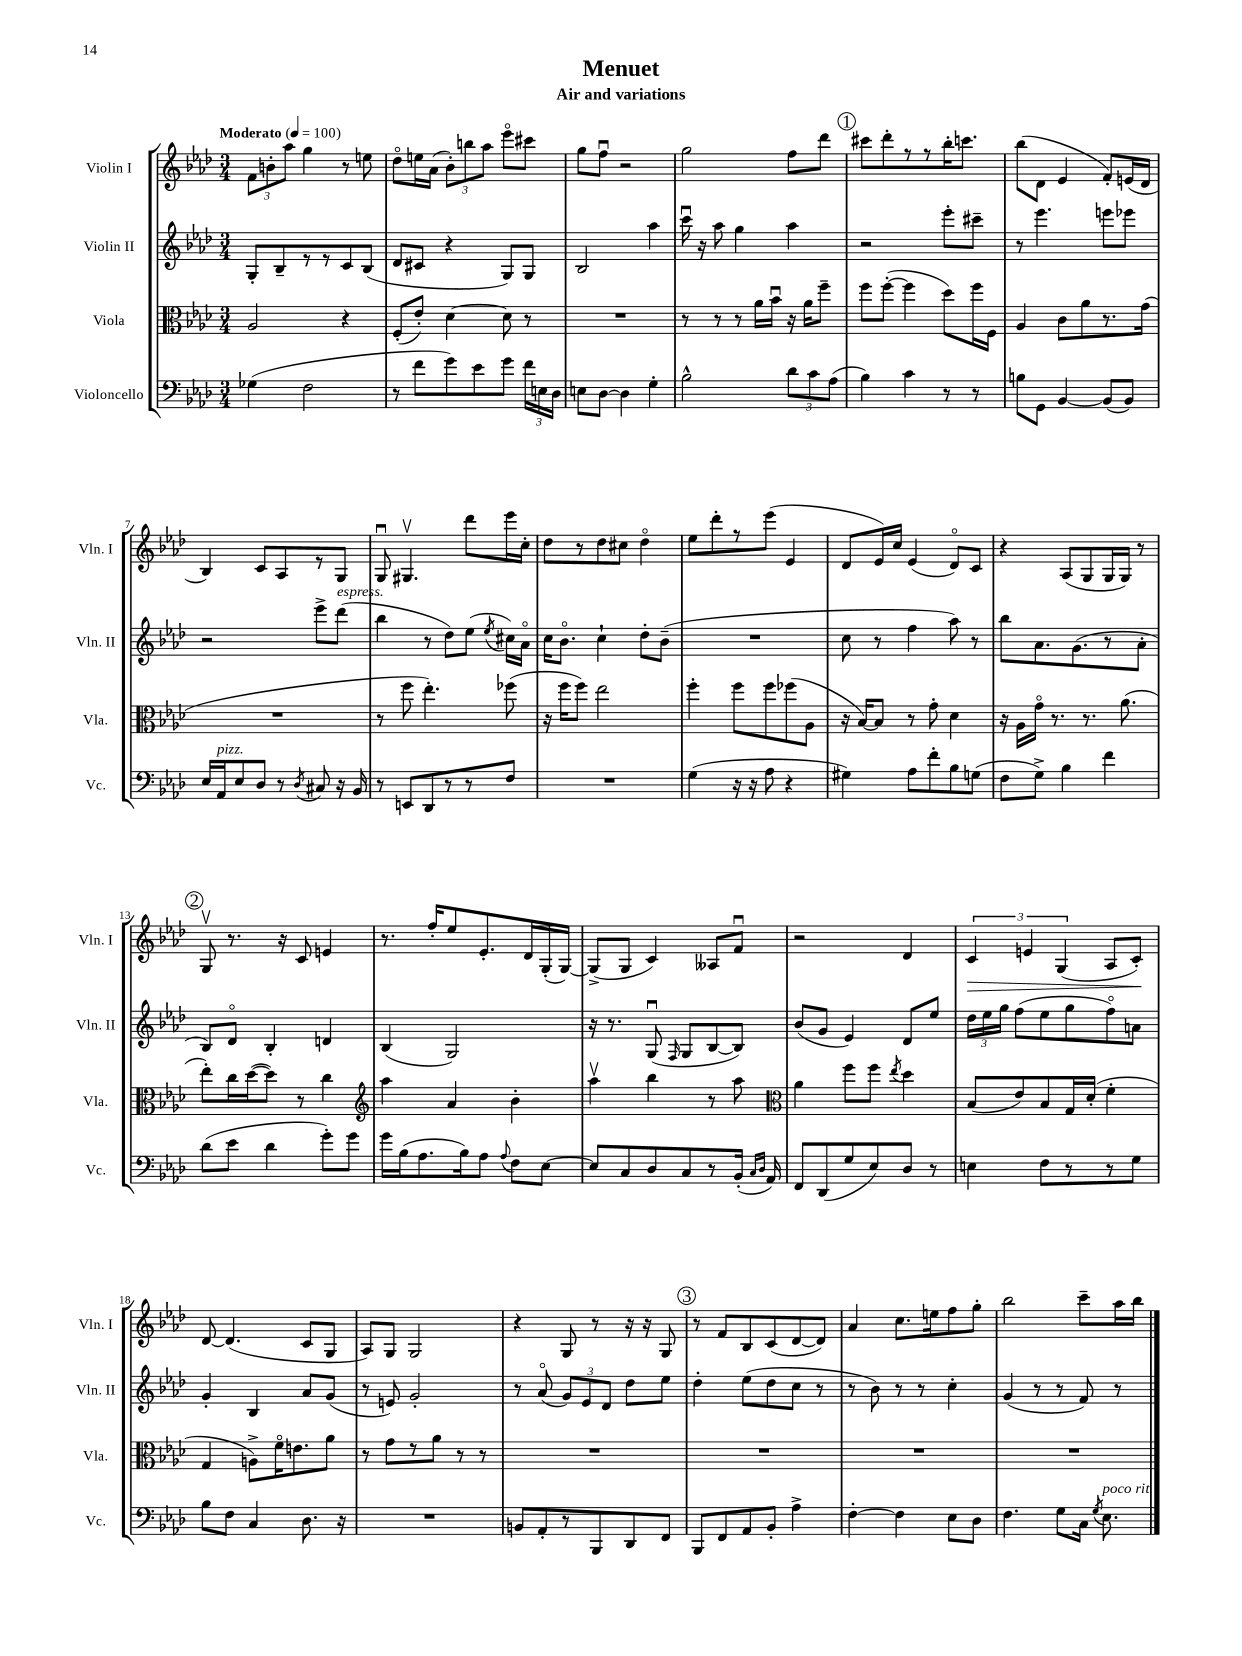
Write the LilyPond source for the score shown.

\header { title = "Menuet" subtitle = "Air and variations" }
<<
\new StaffGroup <<
\new Staff = "s0" \with { instrumentName = "Violin I" shortInstrumentName = "Vln. I" } {
    \clef treble \key aes \major \numericTimeSignature \time 3/4 \tempo "Moderato" 4 = 100
    \autoBeamOff \tuplet 3/2 { f'8[ b'8-. aes''8] } g''4 r8 e''8 |
    des''8[\flageolet e''16 aes'16]( \tuplet 3/2 { bes'8[-.) b''8 aes''8] } ees'''8[\flageolet cis'''8] |
    g''8[ f''8]\downbow r2 |
    g''2 f''8[ des'''8] |
    \mark \markup { \circle "1" } cis'''8[ des'''8-. r8 r8 bes''16-. c'''8.] |
    bes''8[( des'8] ees'4 f'8[-.) e'16( des'16] |
    bes4) c'8[ aes8 r8 g8] |
    g8\downbow gis4.\upbow des'''8[ ees'''16 c''16]-. |
    des''8[ r8 des''8 cis''8] des''4\flageolet |
    ees''8[ des'''8-. r8 ees'''8]( ees'4 |
    des'8[ ees'16) c''16] ees'4( des'8[\flageolet) c'8] |
    r4 aes8[( g8 g16 g16]) r8 |
    \mark \markup { \circle "2" } g8\upbow r8. r16 c'8 e'4 |
    r8. f''16[-. ees''8 ees'8.-. des'16 g16-.( g16]~) |
    g8[->( g8] c'4) aeses8[ f'8]\downbow |
    r2 des'4 |
    \tuplet 3/2 { c'4\> e'4 g4( } aes8[ c'8]-.\!) |
    des'8~ des'4.( c'8[ g8] |
    aes8[) g8] g2 |
    r4 g8 r8 r16 r16 g8 |
    \mark \markup { \circle "3" } r8 f'8[ bes8 c'8( des'8~ des'8]) |
    aes'4 c''8.[ e''16 f''8 g''8]-. |
    bes''2 c'''8[-- aes''16 bes''16] \bar "|." |
}
\new Staff = "s1" \with { instrumentName = "Violin II" shortInstrumentName = "Vln. II" } {
    \clef treble \key aes \major \numericTimeSignature \time 3/4
    \autoBeamOff g8[-. bes8-- r8 r8 c'8 bes8]( |
    des'8[ cis'8] r4 g8[) g8] |
    bes2 aes''4 |
    c'''16\downbow r16 aes''8 g''4 aes''4 |
    \mark \markup { \circle "1" } r2 ees'''8[-. cis'''8]-- |
    r8 ees'''4. e'''8[ ees'''8] |
    r2 ees'''8[-> des'''8]^\markup { \italic "espress." }( |
    bes''4 r8 des''8[) ees''8]( \acciaccatura { ees''8 } cis''16[) aes'16]\flageolet |
    c''16[ bes'8.]\flageolet c''4-! des''8[-. bes'8]--( |
    R2. |
    c''8 r8 f''4 aes''8) r8 |
    bes''8[ aes'8. g'8.( r8 aes'8]-. |
    \mark \markup { \circle "2" } bes8[) des'8]\flageolet bes4-. d'4 |
    bes4( g2) |
    r16 r8. g8\downbow( \grace { f16 } g8[ bes8~ bes8]) |
    bes'8[( g'8] ees'4) des'8[ ees''8] |
    \tuplet 3/2 { des''16[ ees''16 g''16] } f''8[( ees''8 g''8 f''8\flageolet) a'8] |
    g'4-. bes4 aes'8[ g'8]( |
    r8 e'8) g'2-. |
    r8 aes'8\flageolet( \tuplet 3/2 { g'8[) ees'8 des'8] } des''8[ ees''8] |
    \mark \markup { \circle "3" } des''4-. ees''8[( des''8 c''8] r8 |
    r8 bes'8) r8 r8 c''4-. |
    g'4( r8 r8 f'8) r8 \bar "|." |
}
\new Staff = "s2" \with { instrumentName = "Viola" shortInstrumentName = "Vla." } {
    \clef alto \key aes \major \numericTimeSignature \time 3/4
    \autoBeamOff aes2 r4 |
    f8[-.( ees'8]-.) des'4~ des'8 r8 |
    R2. |
    r8 r8 r8 aes'16[ bes'16]\downbow r16 aes'16[ f''8]-- |
    \mark \markup { \circle "1" } f''8[ f''8]~-.( f''4 des''8[) f''16 f16] |
    aes4 c'8[ aes'8 r8. g'16]( |
    R2. |
    r8 f''8 ees''4.-.) fes''8( |
    r16 f''16[ f''8]) ees''2 |
    f''4-. f''8[ f''8 fes''8( aes8] |
    r16 bes16[~) bes8] r8 g'8-. des'4 |
    r16 aes16[ g'16]\flageolet r8. r8. aes'8.( |
    \mark \markup { \circle "2" } ees''8[-.) c''16 des''16~( des''8]) r8 c''4 |
    \clef treble aes''4 aes'4 bes'4-. |
    aes''4\upbow bes''4 r8 aes''8 |
    \clef alto aes'4 f''8[ f''8] \acciaccatura { ees''8 } des''4 |
    bes8[( ees'8) bes8 g16 des'16]-.( f'4-. |
    g4 a8[->) f'16\flageolet e'8. aes'8] |
    r8 g'8[ r8 aes'8] r8 r8 |
    R2. |
    \mark \markup { \circle "3" } R2. |
    R2. |
    R2. \bar "|." |
}
\new Staff = "s3" \with { instrumentName = "Violoncello" shortInstrumentName = "Vc." } {
    \clef bass \key aes \major \numericTimeSignature \time 3/4
    \autoBeamOff ges4( f2 |
    r8 f'8[ g'8) ees'8 g'8] \tuplet 3/2 { f'16[ e16 des16] } |
    e8[ des8]~ des4 g4-. |
    bes2-^ \tuplet 3/2 { des'8[ c'8 aes8]( } |
    \mark \markup { \circle "1" } bes4) c'4 r8 r8 |
    b8[ g,8] bes,4~ bes,8[( bes,8]) |
    ees16[ aes,16^\markup { \italic "pizz." } ees8 des8] r8 \acciaccatura { des8 } cis8 r16 bes,16 |
    r8 e,8[ des,8 r8 r8 f8] |
    R2. |
    g4( r16 r16 aes8 r4 |
    gis4) aes8[ f'8-. bes8 g8]( |
    f8[ g8]->) bes4 f'4 |
    \mark \markup { \circle "2" } des'8[( ees'8] des'4 g'8[-.) g'8] |
    g'16[ bes16( aes8. bes16) aes8] \appoggiatura { aes8 } f8[ ees8]~ |
    ees8[ c8 des8 c8 r8 bes,16]-.( \grace { c16[ des16] } aes,16) |
    f,8[ des,8( g8 ees8) des8] r8 |
    e4 f8[ r8 r8 g8] |
    bes8[ f8] c4 des8. r16 |
    R2. |
    b,8[ aes,8-. r8 bes,,8 des,8 f,8] |
    \mark \markup { \circle "3" } bes,,8[ f,8 aes,8 bes,8]-. aes4-> |
    f4~-. f4 ees8[ des8] |
    f4. g8[ c16] \acciaccatura { g8 } ees8.^\markup { \italic "poco rit." } \bar "|." |
}
>>
>>
